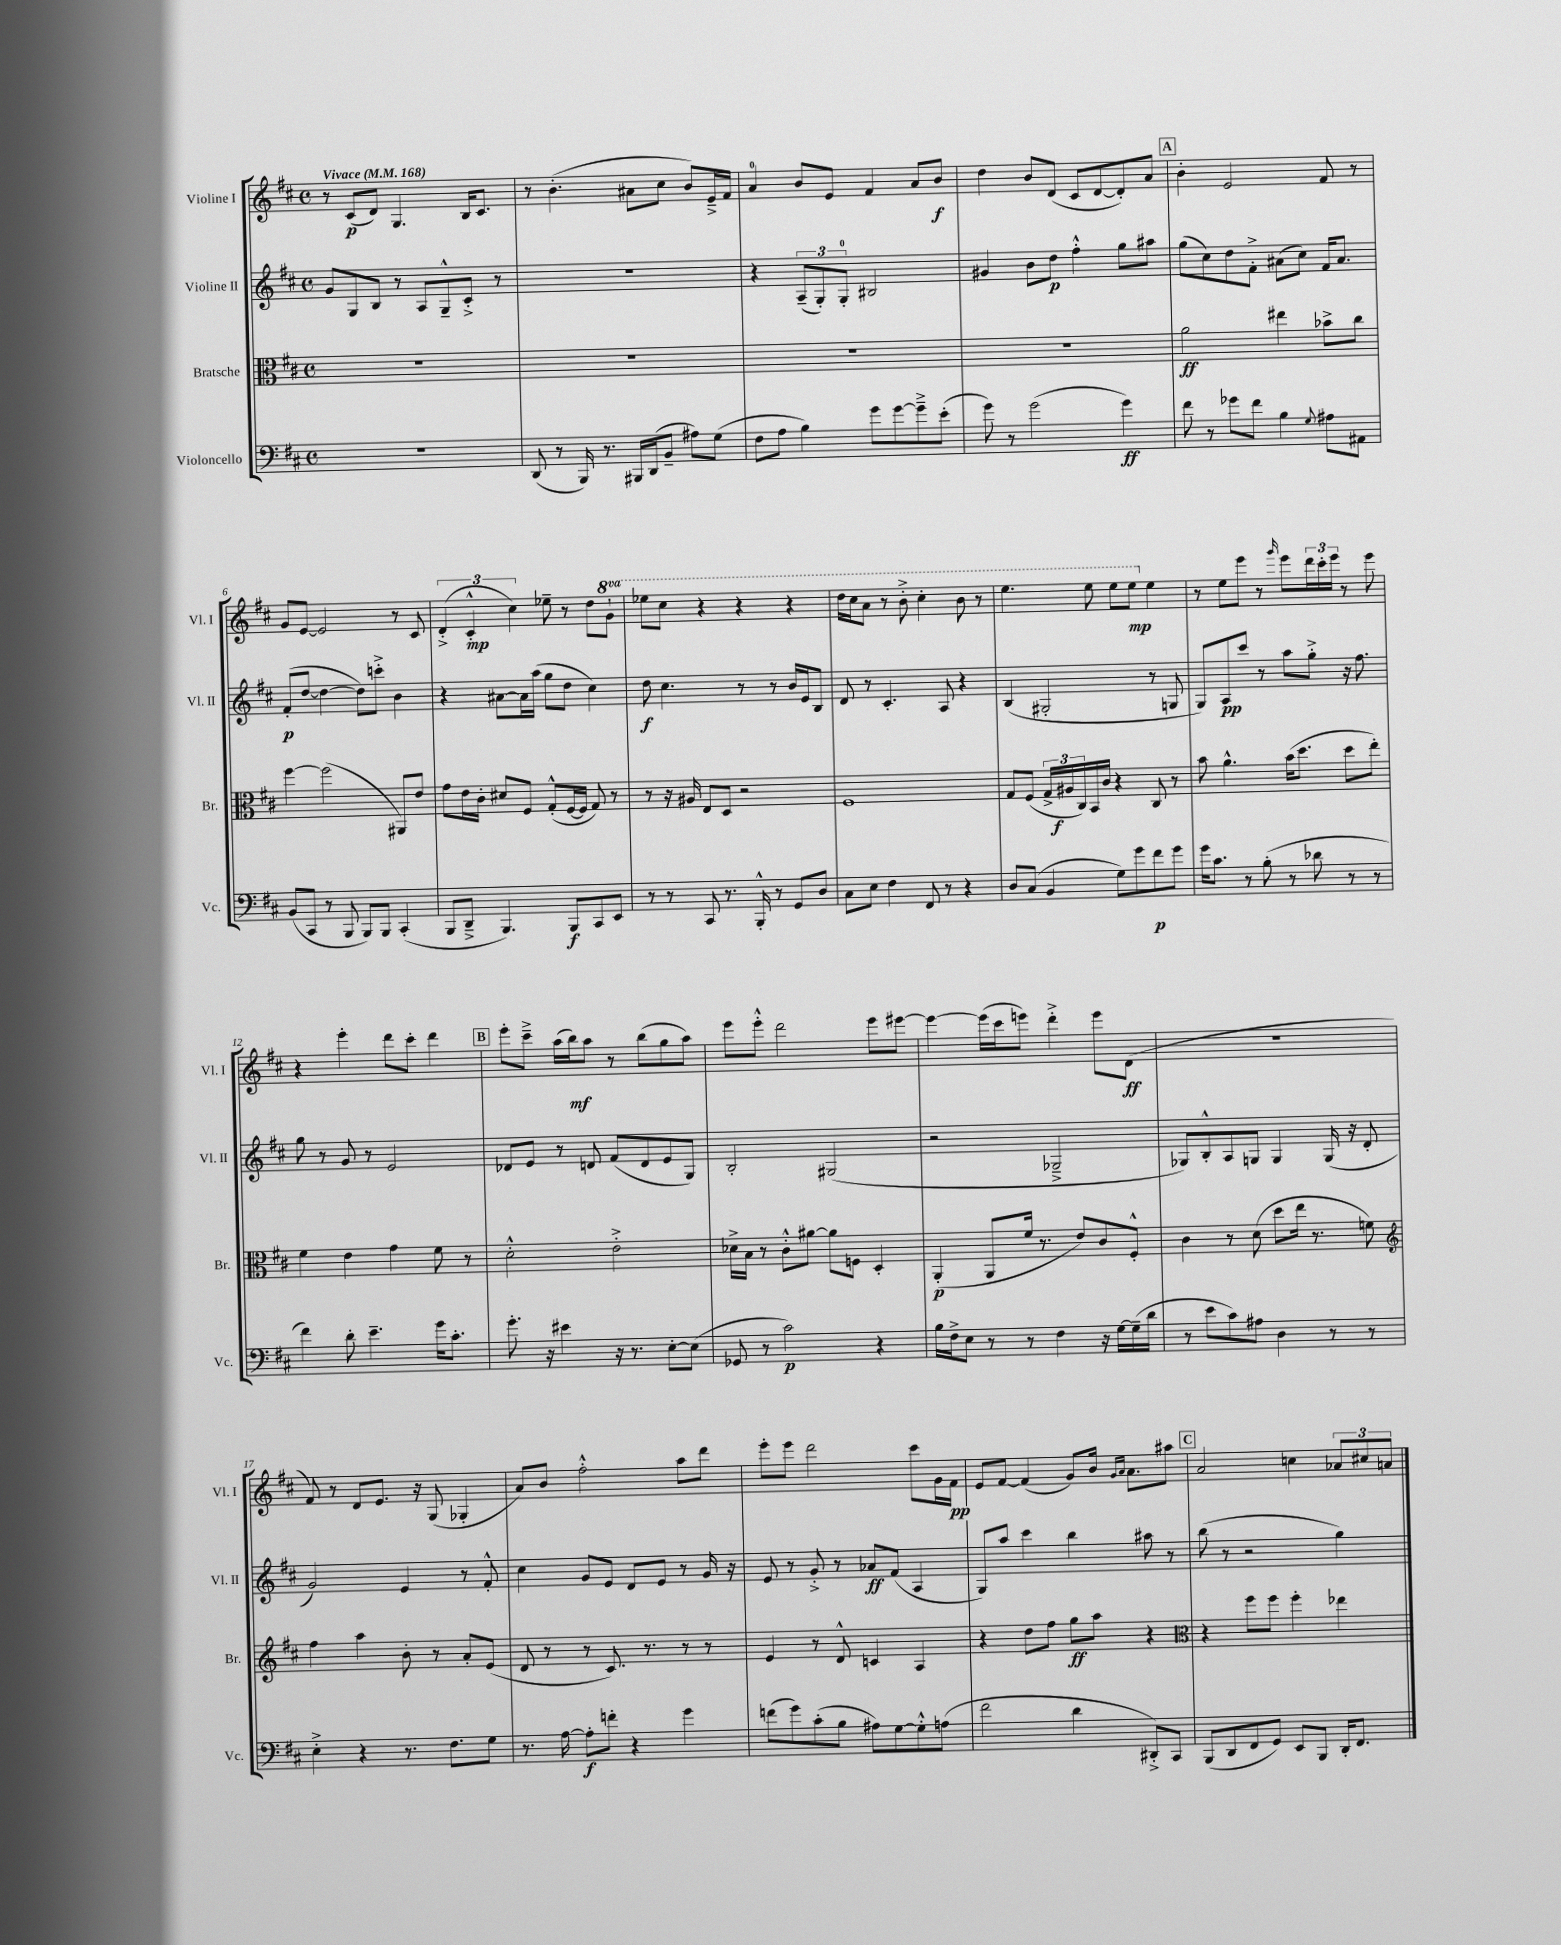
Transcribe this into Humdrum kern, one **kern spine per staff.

**kern	**kern	**kern	**kern
*staff4	*staff3	*staff2	*staff1
*clefF4	*clefC3	*clefG2	*clefG2
*k[f#c#]	*k[f#c#]	*k[f#c#]	*k[f#c#]
*M4/4	*M4/4	*M4/4	*M4/4
*met(c)	*met(c)	*met(c)	*met(c)
*MM168	*MM168	*MM168	*MM168
1r	1r	8g	8r
.	.	8G	(8c#
.	.	8B	8d)
.	.	8r	4.G
.	.	8A	.
.	.	8G~^^	.
.	.	8c#'^	16B
.	.	.	8.c#
.	.	8r	.
=	=	=	=
(8DD	1r	1r	8r
8r	.	.	(4.b'
16BBB)	.	.	.
8.r	.	.	.
16BBB#	.	.	8a#
(16DD	.	.	.
8BB~	.	.	8cc#
8A#)	.	.	8b)
(8G	.	.	16e~^
.	.	.	16f#
=	=	=	=
8F#	1r	4r	4a
8A	.	.	.
4B)	.	(12A~	8b
.	.	12G')	.
.	.	.	8e
.	.	12G'	.
8g	.	2B#	4f#
[8g	.	.	.
8g~^]	.	.	8a
(8e'	.	.	8b
=	=	=	=
8g)	1r	4g#	4dd
8r	.	.	.
(2g	.	8b	8b
.	.	8dd	(8d
.	.	4ff#'^^	8c#
.	.	.	[8d
4g)	.	8gg	8d'])
.	.	8aa#	8a
=	=	=	=
8f#	2a	(8gg	4b'
8r	.	8cc#)	.
8g-	.	8dd	2e
8f#	.	8f#'^	.
4B	4ee#	(8a#	.
.	.	8cc#)	.
8qqG	.	.	.
8A#	8b-^	16f#	8f#
.	.	8.a#	.
8AA#	8cc#	.	8r
=	=	=	=
(8BB	[4ff#	(8f#'	8g
8CC#	.	[8dd	[8e
8r	(2ff#]	4dd_	2e]
8BBB	.	.	.
8BBB)	.	8dd])	.
8BBB	.	8ccc'^	.
(4CC#'	8AA#)	4b	8r
.	8e	.	8c#
=	=	=	=
8BBB	8g	4r	(6d'^
8DD~^	16e	.	.
.	.	.	6c#'^^
.	16c#'	.	.
4.BBB)	8d#	[8a#	.
.	.	.	6cc#)
.	8F#	16a#]	.
.	.	(16aa	.
.	(8G'^^	8gg	8ee-~
8BBB	[16F#	8dd	8r
.	16F#]	.	.
8CC#	8G)	4cc#)	8dd
8EE	8r	.	8gg`
=	=	=	=
8r	8r	8dd	8eee-
8r	16r	4.cc#	8ccc#
.	16A#	.	.
8CC#	8E	.	4r
8.r	8D	.	.
.	2r	8r	4r
16BBB'^^	.	.	.
8r	.	8r	.
8GG	.	16b	4r
.	.	16e	.
8D	.	8B	.
=	=	=	=
8C#	1F#	8d	16ddd
.	.	.	16ccc#
8E	.	8r	8aa
4F#	.	4.c#'	8r
.	.	.	8bb'^
8FF#	.	.	4ccc#'
8r	.	8A	.
4r	.	4r	8bb
.	.	.	8r
=	=	=	=
8D	8G	(4B	4.eee
(8C#	(8F#	.	.
4BB	24G^	2G#'	.
.	24A#	.	.
.	24C#)	.	.
.	16BB	.	8eee
.	16c#	.	.
8G)	4r	.	8eee
8g	.	.	8eee
8f#	8C#	8r	4ee
8g	8r	8G	.
=	=	=	=
16g	8b	8G)	8r
8.c#	.	.	.
.	4.a^^	8A	8ee
8r	.	8ccc#	8eee
(8B'	.	8r	8r
.	.	.	16qqggg
8r	(16b	8aa	8eee
.	8.dd	.	.
8d-	.	8gg'^	24ddd
.	.	.	24ccc#'
.	.	.	24eee
8r	8dd	16r	8r
.	.	8.ff#	.
8r	8ee')	.	8eee
=	=	=	=
4f#)	4f#	8gg	4r
.	.	8r	.
8d'	4e	8g	4eee'
4.e~	.	8r	.
.	4g	2e	8ddd
.	.	.	8ccc#'
16g	8f#	.	4ddd
8.c#'	.	.	.
.	8r	.	.
=	=	=	=
8.g'	2d'^^	8d-	8eee'
.	.	8e	8ccc#~^
16r	.	.	.
4e#	.	8r	(16aa
.	.	.	16bb)
.	.	8d	8aa
16r	2e'^	(8f#	8r
8.r	.	.	.
.	.	8d	(8bb
[8E'	.	8e	8gg
(8E]	.	8G)	8aa)
=	=	=	=
8GG-	16d-^	2B'	8eee
.	16B	.	.
8r	8r	.	8eee'^^
2c#)	8c#'^^	.	2ddd
.	[8a#	.	.
.	8a#]	(2G#	.
.	8F	.	.
4r	4D'	.	8eee
.	.	.	[8eee#
=	=	=	=
16B	(4AA'	2r	4eee#_
16F#^	.	.	.
8E	.	.	.
8r	8AA	.	(16eee#]
.	.	.	16ccc#
8r	16f#	.	8eee)
.	8.r	.	.
4F#	.	2G-~^	4ddd'^
.	8e)	.	.
16r	8c#	.	8eee
[16G	.	.	.
(16G~]	8F#'^^	.	(8d
16d	.	.	.
=	=	=	=
8r	4c#	8G-)	1r
8e	.	8B'^^	.
8c#)	8r	8A	.
8A#	(8d	8G	.
4D	8dd	4G	.
.	16ee	.	.
.	8.r	.	.
8r	.	(16G	.
.	.	16r	.
8r	8f)	8d'	.
=	=	=	=
*	*clefG2	*	*
4E'^	4ff#	2g)	8f#)
.	.	.	8r
4r	4aa	.	8d
.	.	.	8.e
8.r	8b'	4e	.
.	.	.	16r
.	8r	.	(8G
8.F#	.	.	.
.	8a'	8r	4G-'
8G	(8e	8f#'^^	.
=	=	=	=
8.r	8d	4cc#	8a)
.	8r	.	8b
[16A	.	.	.
8A']	8r	8g	2ff#'^^
8f'	8.c#)	8e	.
4r	.	8d	.
.	8.r	.	.
.	.	8e	.
4g	8r	8r	8aa
.	8r	16g	8ddd
.	.	16r	.
=	=	=	=
(8f	4e	8e	8eee'
8g)	.	8r	8eee
(8c#'	8r	8g'^	2ddd
8B	8d^^	8r	.
8A#)	4c	8a-	.
[8G	.	(8f#	.
8G'^^]	4A	4A	8ccc#
(8A	.	.	16g
.	.	.	16f#
=	=	=	=
2f#	4r	8G)	8e
.	.	8aa	[8f#
.	8dd	4ccc#	(4f#]
.	8ff#	.	.
4d	8gg	4bb	8g)
.	8aa	.	16b
.	.	.	16qqg
.	.	.	16qqa
.	.	.	8.a
8DD#'^)	4r	8aa#	.
8CC#	.	8r	8aa#
=	=	=	=
*	*clefC3	*	*
(8BBB	4r	(8bb	2a
8DD	.	8r	.
8FF#	8ff#	2r	.
8GG)	8ff#	.	.
8EE	4ff#'	.	4cc
8BBB	.	.	.
16DD'	4ee-	4gg)	12a-
8.FF#	.	.	.
.	.	.	12cc#
.	.	.	12a
==	==	==	==
*-	*-	*-	*-
